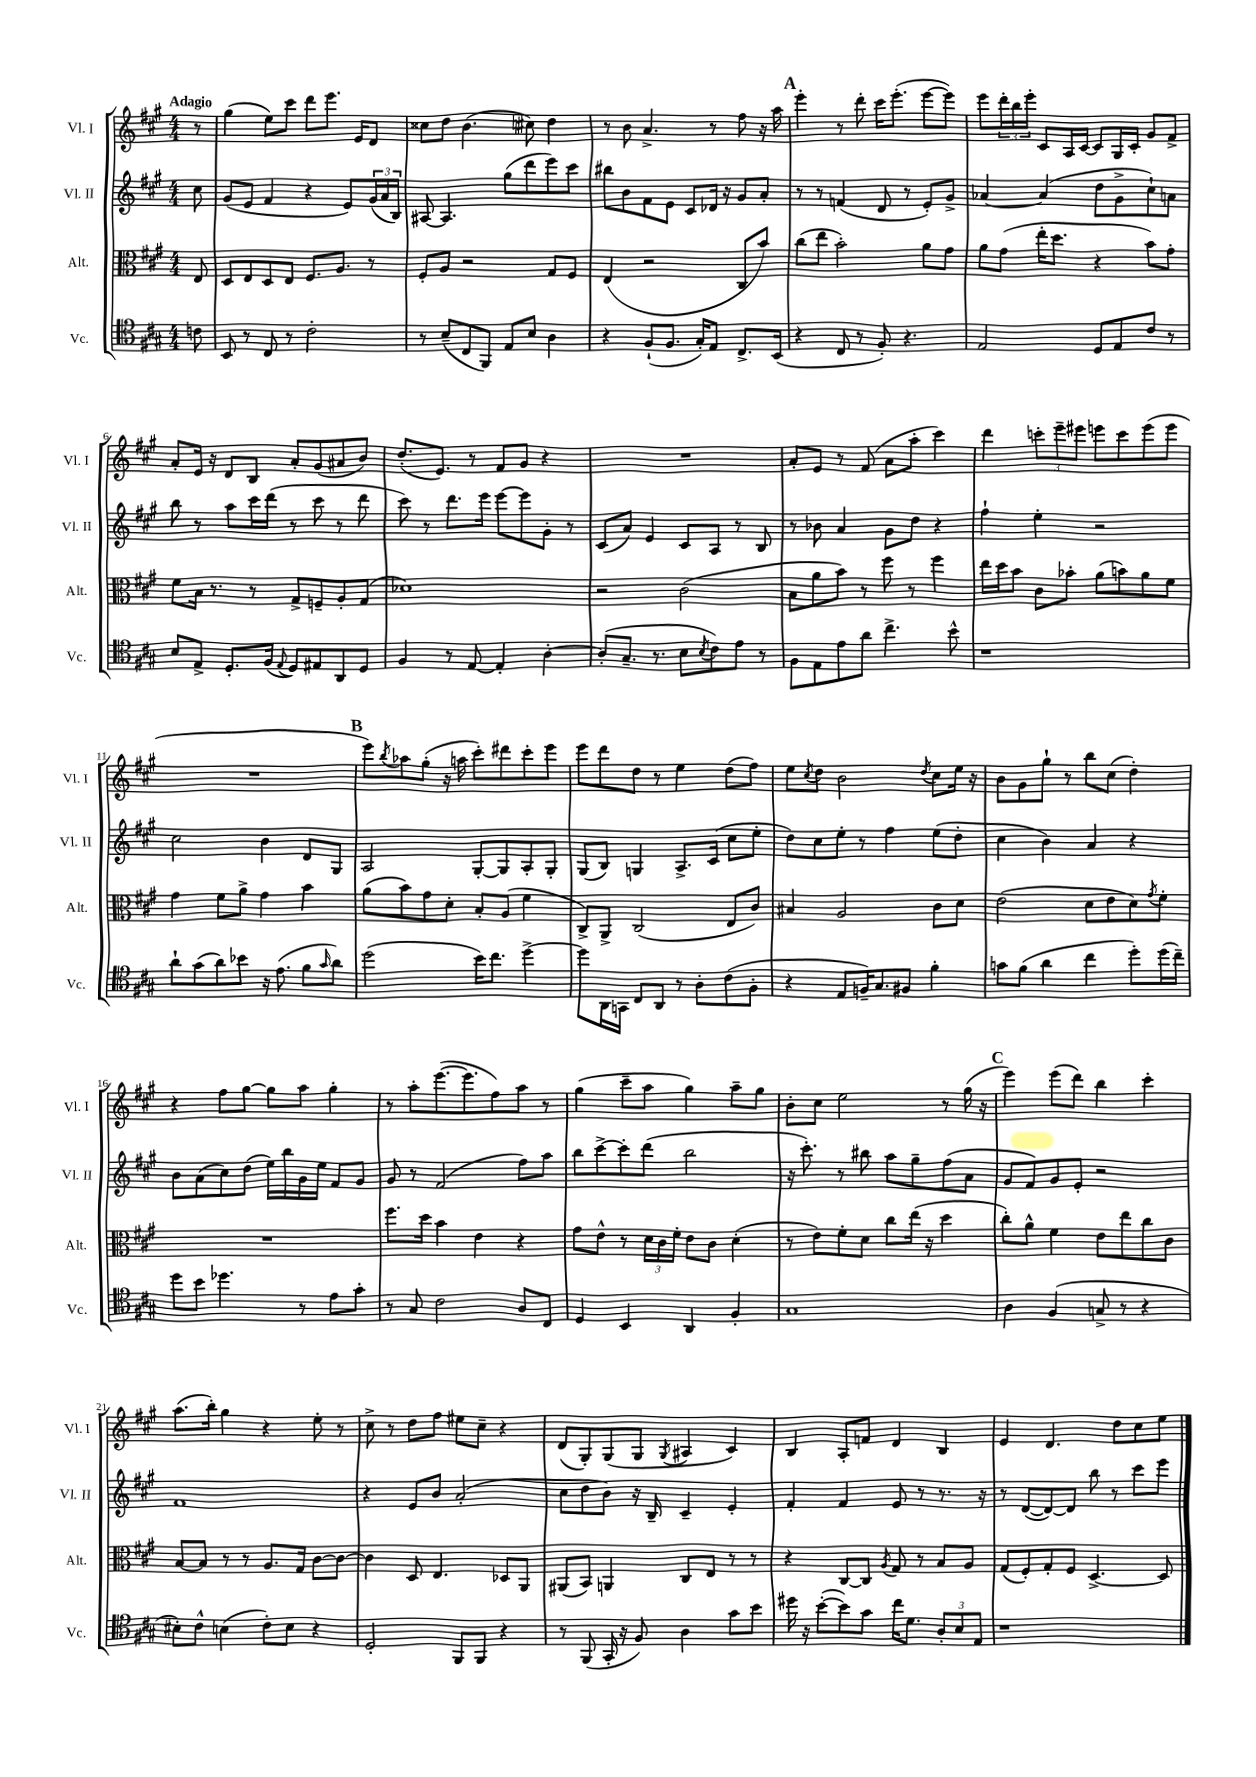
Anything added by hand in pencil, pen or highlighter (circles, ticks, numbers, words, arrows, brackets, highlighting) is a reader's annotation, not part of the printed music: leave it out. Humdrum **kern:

**kern	**kern	**kern	**kern
*part4	*part3	*part2	*part1
*staff4	*staff3	*staff2	*staff1
*I"Vc.	*I"Alt.	*I"Vl. II	*I"Vl. I
*I'Vc.	*I'Alt.	*I'Vl. II	*I'Vl. I
*clefC4	*clefC3	*clefG2	*clefG2
*k[f#c#g#]	*k[f#c#g#]	*k[f#c#g#]	*k[f#c#g#]
*M4/4	*M4/4	*M4/4	*M4/4
=	=	=	=
!	!	!	!LO:TX:a:B:t=Adagio
8cn\	8E/	8cc#\	8r
=1	=1	=1	=1
8BB/	8D/L	(8g#/L	(4gg#\
8r	8E/	8e/J	.
8C#/	8D/	4f#/	8ee\L)
8r	8E/J	.	8ccc#\J
2c#'\	8.F#/L	4r	8ddd\L
.	.	.	8.eee\J
.	8.A/J	.	.
.	.	8e/L)	.
.	.	.	16e/KL
.	8r	(24g#/L	8d/J
.	.	24a/	.
.	.	24B/JJ)	.
=2	=2	=2	=2
8r	8F#'/L	[8A#X/	8cc##X\L
(8B~/L	8A/J	4.A#/]	8dd\J
8C#/	2r	.	(4.b\
8FF#/J)	.	.	.
8E/L	.	(8gg#\L	.
8B/J	.	8ddd\	8cc#X\)
4A\	8G#/L	8eee\)	4dd\
.	8F#/J	8ccc#\J	.
=3	=3	=3	=3
4r	(4E/	8bb#X\L	8r
.	.	8b\	8b\
(8F#`/L	2r	8f#\	4.a^/
8.F#/J	.	8e\J	.
.	.	8c#/L	.
16G#'/KL)	.	.	.
8E/J	.	16d-X/Jk	8r
.	.	16r	.
8.C#^/L	8C#/L	8g#/L	8ff#\
.	8b/J)	8a'/J	16r
(16BB/Jk	.	.	16aa\
!!LO:REH:place=s1:t=A
=4	=4	=4	=4
4r	(8cc#\L	8r	4eee'\
.	8ee\J	8r	.
8C#/	2b'\)	(4fn/	8r
8r	.	.	8ddd'\
8F#'/)	.	8d/	16ccc#\KL
.	.	.	(8.eee'\J
4.r	.	8r	.
.	8a\L	8e'/L)	[8eee\L
.	8g#\J	8g#^/J	8eee\J])
=5	=5	=5	=5
2E/	8a\L	[4a-X/	8eee\L
.	(8g#\J	.	24ddd'\L
.	.	.	24bb\
.	.	.	24eee'\JJ
.	16ee'\KL	(4a-/]	8c#/L
.	8.dd\J	.	.
.	.	.	16A/L
.	.	.	[16c#/JJ
8D/L	4r	8dd\L	8c#/L]
8E/	.	8g#^\	16G#/L
.	.	.	16c#'/JJ
8c#/J	8b\L)	8cc#`\)	8g#/L
8r	8g#'\J	8an\J	8f#^/J
!!LO:LB:g=z
=6	=6	=6	=6
8B/L	8f#\L	8bb\	8a'/L
8E^/J	16B\Jk	8r	16e/Jk
.	8.r	.	16r
8.D'/L	.	8aa\L	8d/L
.	8r	16ccc#\L	8B/J
(16F#/Jk	.	(16ddd\JJ	.
8qqE/	.	.	.
8D/L)	8G#^/L	8r	8a'/L
8E#X/	8Fn~/	8ccc#\	(8g#/
8AA/	8A'/	8r	8a#X/
8D/J	(8G#/J	8ddd\	8b/J)
=7	=7	=7	=7
4F#/	1d-X)	8ccc#\)	(8.dd'/L
.	.	8r	.
.	.	.	8.e/J)
8r	.	8.ddd\L	.
[8E/	.	.	8r
.	.	16eee\Jk	.
4E'/]	.	[8eee\L	8f#/L
.	.	8eee\]	8g#/J
[4A'\	.	8g#'\J	4r
.	.	8r	.
=8	=8	=8	=8
(8A'/L]	2r	(8c#/L	1r
8.G#~/J	.	8a/J)	.
.	.	4e/	.
8.r	.	.	.
8B\L	(2c#\	8c#/L	.
8qB/	.	.	.
8c#\)	.	8A/J	.
8e\J	.	8r	.
8r	.	8B/	.
=9	=9	=9	=9
8F#\L	8B\L	8r	8a'/L
8E\	8a\	8b-X\	8e/J
8e\	8b\J)	4a/	8r
8a\J	8r	.	(8f#/
4.cc#^\	8ff#\	8g#\L	8a\L
.	8r	8dd\J	8aa'\J
.	4ff#\	4r	4ccc#\)
8b^^\	.	.	.
=10	=10	=10	=10
1r	16ee\LL	4ff#`\	4ddd\
.	16dd\J	.	.
.	8b\J	.	.
.	8c#\L	4ee'\	12cccn'\L
.	.	.	12eee~\
.	8b-X'\J	.	.
.	.	.	12eee#X\J
.	(8a\L	2r	8eeen\L
.	8bn\)	.	8ccc\
.	8a\	.	(8eee\
.	8f#\J	.	8eee\J
!!LO:LB:g=z
=11	=11	=11	=11
8a`\L	4g#\	2cc#\	1r
(8g#\	.	.	.
8a\)	8f#\L	.	.
8b-X\J	8a^\J	.	.
16r	4g#\	4b\	.
(8.e\	.	.	.
8f#\L	4b\	8d/L	.
16qqg#/	.	.	.
8a\J)	.	8G#/J	.
!!LO:REH:place=s1:t=B
=12	=12	=12	=12
(2dd\	(8a\L	2A/	8eee\L)
.	.	.	8qbb/
.	8b\)	.	8aa-X\
.	8g#\	.	(8gg#'\J
.	8d'\J	.	16r
.	.	.	16aan\
16b\KL)	8B'/L	[8G#'/L	8ccc#'\L)
8.cc#\J	.	.	.
.	(8A/J	8G#/]	8ddd#X\
[4dd^\	4f#\	8A'/	8ccc#'\
.	.	8G#'/J	8eee\J
=13	=13	=13	=13
8dd\L]	8C#^/L)	(8G#/L	8eee\L
16AA\L	8AA^/J	8B/J)	8ddd\
16GGn\JJ	.	.	.
8C#/L	(2C#/	4Gn/	8dd\J
8AA/J	.	.	8r
8r	.	8.A^/L	4ee\
8A'\L	.	.	.
.	.	(16c#/Jk	.
(8c#\	8E/L	8cc#\L	(8dd\L
8F#'\J	8c#/J)	8ee'\J	8ff#\J)
=14	=14	=14	=14
4r	4B#X/	8dd\L)	8ee\L
.	.	.	8qcc#/
.	.	8cc#\	8dd\J
8E/L	2A/	8ee'\J	2b\
16Fn~/K)	.	8r	.
8.G#/	.	.	.
.	.	4ff#\	.
8F#X/J	.	.	.
.	.	.	8qdd/
4f#'\	8c#\L	(8ee\L	8cc#\L
.	8d\J	8dd'\J	16ee\Jk
.	.	.	16r
=15	=15	=15	=15
8gn\L	(2e\	4cc#\	8b\L
(8f#\J	.	.	8g#\
4a\	.	4b\)	8gg#`\J
.	.	.	8r
4cc#\	8d\L	4a/	8bb\L
.	8e\	.	(8cc#\J
8dd'\L)	8d\)	4r	4dd'\)
.	8qg#/	.	.
(16dd\L	8f#'\J	.	.
16cc#~\JJ)	.	.	.
!!LO:LB:g=z
=16	=16	=16	=16
8dd\L	1r	8b\L	4r
8b\J	.	(8a\	.
4.dd-X\	.	8cc#\)	8ff#\L
.	.	(8dd\J	[8gg#\J
.	.	16ee\LL)	8gg#\L]
.	.	16bb\	.
8r	.	16g#\	8aa\J
.	.	16ee\JJ	.
8e\L	.	8f#/L	4gg#'\
8g#'\J	.	8g#/J	.
=17	=17	=17	=17
8r	8.ff#\L	8g#/	8r
8G#/	.	8r	8aa'\L
.	16dd\Jk	.	.
2c#\	4b\	(2f#/	([8.eee\
.	.	.	8.eee\]
.	4e\	.	.
.	.	.	8ff#\)
8A/L	4r	8ff#\L)	8aa\J
8C#/J	.	8aa\J	8r
=18	=18	=18	=18
4D/	8g#\L	8bb\L	(4gg#\
.	8e^^\J	[8ccc#^\	.
4BB/	8r	8ccc#'\]	8ccc#~\L
.	24d\LL	(8ddd\J	8aa\J
.	24c#\	.	.
.	24f#'\JJ	.	.
4AA/	8e\L	2bb\	4gg#\)
.	8c#\J	.	.
4F#'/	(4d'\	.	8aa~\L
.	.	.	8gg#\J
=19	=19	=19	=19
1G#	8r	16r	8b'\L
.	.	8.ccc#'\)	.
.	8e\L)	.	8cc#\J
.	8f#'\	8r	2ee\
.	8d\J	8bb#X\	.
.	8cc#\L	8aa\L	.
.	(16ee\Jk	8gg#~\	.
.	16r	.	.
.	4dd\	(8ff#\	8r
.	.	8a\J	(16gg#\
.	.	.	16r
!!LO:REH:place=s1:t=C
=20	=20	=20	=20
4A\	8cc#'\L)	8g#/L	4eee\)
.	8a^^\J	8f#/)	.
(4F#/	4f#\	8g#/	(8eee\L
.	.	8e'/J	8ddd\J)
8Gn^/	8e\L	2r	4bb\
8r	8ee\	.	.
4r	8cc#\	.	4ccc#'\
.	8c#\J	.	.
!!LO:LB:g=z
=21	=21	=21	=21
8B#X'\L)	[8B/L	1f#	(8.aa\L
8c#^^\J	8B/J]	.	.
.	.	.	16bb'\Jk)
(4Bn\	8r	.	4gg#\
.	8r	.	.
8c#'\L)	8.A/L	.	4r
8B\J	.	.	.
.	16G#/Jk	.	.
4r	[8c#\L	.	8ee'\
.	8c#\J_	.	8r
=22	=22	=22	=22
2D'/	4c#\]	4r	8cc#^\
.	.	.	8r
.	8D/	8e/L	8dd\L
.	4.E/	8b/J	8ff#\J
8FF#/L	.	(2a'/	8ee#X\L
8FF#/J	.	.	8cc#~\J
4r	8D-X/L	.	4r
.	8AA/J	.	.
=23	=23	=23	=23
8r	(8AA#X/L	8cc#\L	(8d/L
(8FF#/	8BB/J)	8dd\	8G#'/)
16GG#'/	4AAn/	8b\J)	(8G#/
16r	.	.	.
8F#/)	.	16r	8G#/J
.	.	16B~/	.
.	.	.	8qG#/
4A\	8C#/L	4c#~/	4A#X/
.	8E/J	.	.
8g#\L	8r	4e'/	4c#/)
8b\J	8r	.	.
=24	=24	=24	=24
16dd#X\	4r	4f#'/	4B/
16r	.	.	.
([8b'\L	.	.	.
8b\])	[8C#/L	4f#/	8A'/L
8g#\J	8C#/J]	.	8fn/J
.	8qA/	.	.
16cc#\KL	8G#/	8e/	4d/
8.d\J	.	.	.
.	8r	8r	.
12A'/L	8B/L	8.r	4B/
12B/	.	.	.
.	8A/J	.	.
12E/J	.	.	.
.	.	16r	.
=25	=25	=25	=25
1r	(8G#/L	8r	4e/
.	8F#'/)	([8d/L	.
.	8G#'/	8d/_)	4.d/
.	8F#/J	8d/J]	.
.	[4.D^/	8bb\	.
.	.	8r	8dd\L
.	.	8ccc#\L	8cc#\
.	8D/]	8eee\J	8ee\J
==	==	==	==
*-	*-	*-	*-
